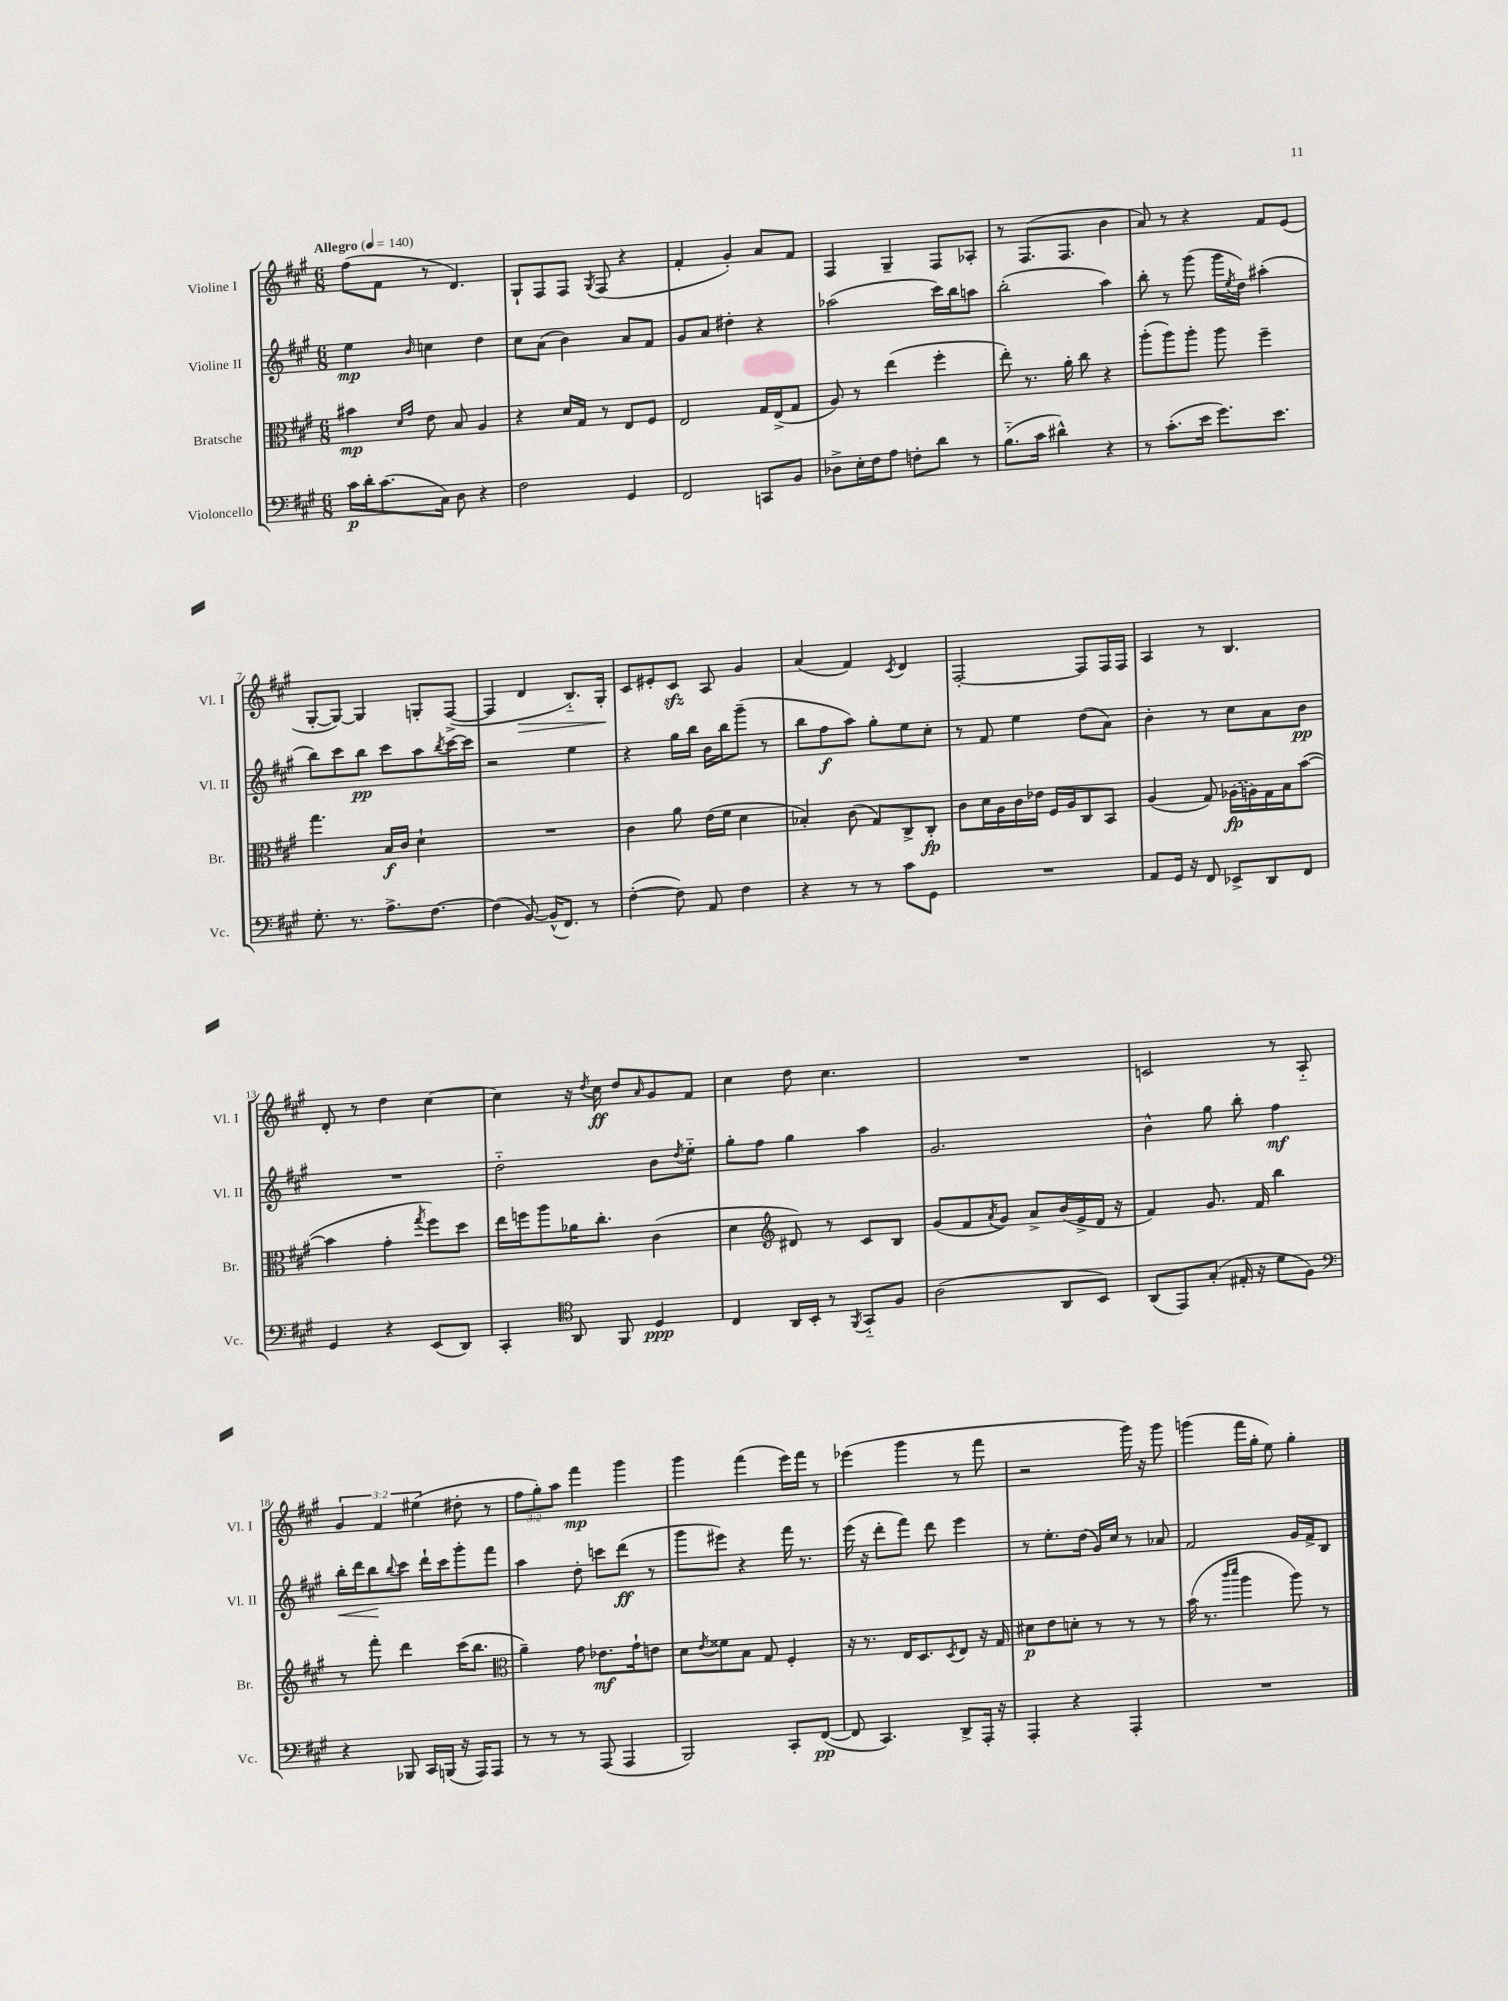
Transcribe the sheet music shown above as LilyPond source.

<<
\new StaffGroup <<
\new Staff = "s0" \with { instrumentName = "Violine I" shortInstrumentName = "Vl. I" } {
    \clef treble \key a \major \numericTimeSignature \time 6/8 \override Staff.TupletNumber.text = #tuplet-number::calc-fraction-text \tempo "Allegro" 4 = 140
    fis''8( fis'8 r8 d'4.) |
    gis8-! fis8 fis8 \acciaccatura { gis8 } fis8( r4 |
    fis'4-. gis'4-.) a'8 fis'8 |
    fis4 gis4-- fis8 aes8-. |
    r8 fis8.( fis8. b'4 |
    a'8) r8 r4 fis'8 e'8( |
    gis8~-. gis8~) gis4 g8-. fis8~->( |
    fis4 d'4\> b8.-_) gis16-.\! |
    cis'8 eis'8-. cis'8\sfz a8 gis'4 |
    a'4( fis'4) \acciaccatura { cis'8 } d'4 |
    fis2~-. fis8 fis16 fis16 |
    a4 r8 b4. |
    d'8-. r8 d''4 cis''4~ |
    cis''4 r16 \acciaccatura { d''8 } cis''16\ff d''8 \grace { a'16 } gis'8 fis'8 |
    cis''4 d''8 cis''4. |
    R2. |
    c'2 r8 a8-_ |
    \tuplet 3/2 { gis'4 fis'4 eis''4( } dis''8-. r8 |
    \tuplet 3/2 { fis''8 gis''8-.) a''8 } fis'''4\mp gis'''4 |
    gis'''4 fis'''4( e'''16) fis'''16 r8 |
    ees'''4( gis'''4 r8 fis'''8 |
    r2 gis'''16) r16 gis'''8 |
    g'''4( fis'''16 gis''16-. e''8) gis''4-. \bar "|." |
}
\new Staff = "s1" \with { instrumentName = "Violine II" shortInstrumentName = "Vl. II" } {
    \clef treble \key a \major \numericTimeSignature \time 6/8
    e''4\mp \grace { b'16 } c''4 d''4 |
    cis''8 a'8( b'4) a'8 fis'8 |
    gis'8 a'8 dis''4-. r4 |
    aes''2( cis'''16) b''16 a''8 |
    b''2-.( a''4) |
    b''8-. r8 gis'''8( gis'''16 \acciaccatura { e''8 } d''16) ais''4-.( |
    b''8) cis'''8 b''8\pp cis'''8 a''8 \acciaccatura { b''8 } cis'''16~ cis'''16 |
    r2 e''4 |
    r4 gis''16 b''16 b'16 b''16 gis'''8--( r8 |
    b''8 fis''8\f a''8) gis''8-. e''8 cis''8-. |
    r8 fis'8 e''4 d''8( a'8) |
    b'4-. r8 cis''8 a'8 b'8\pp |
    R2. |
    d''2-_ b'8 \acciaccatura { d''8 } e''8-_ |
    gis''8-. fis''8 gis''4 a''4 |
    gis'2. |
    b'4-^ gis''8 b''8-. fis''4\mf |
    b''16-.\< d'''16 b''8\! \appoggiatura { b''8 } cis'''8 d'''16-! cis'''16 gis'''8-. fis'''8 |
    a''4 d''8-. c'''8 d'''8\ff( r8 |
    gis'''8 eis'''8) r4 fis'''16 r8. |
    e'''16( r16 d'''8-. fis'''8) d'''8 e'''4 |
    r8 e''8.-. d''16( gis'16) cis''16 r8 aes'8 |
    fis'2 gis'16 fis'16-> b8 \bar "|." |
}
\new Staff = "s2" \with { instrumentName = "Bratsche" shortInstrumentName = "Br." } {
    \clef alto \key a \major \numericTimeSignature \time 6/8
    bis'4\mp \grace { d'16 gis'16 } e'8 b8 a4 |
    r4 d'16 gis16 r8 e8 fis8 |
    e2 gis16 e16->( gis8 |
    a8) r8 e''4( fis''4-. |
    e''8-.) r8. a'16-. cis''8 r4 |
    a''8-.( a''8) a''8-. a''8 fis''4-- |
    gis''4. b16\f cis'16 d'4-! |
    R2. |
    cis'4 a'8 e'16( fis'16 d'4 |
    bes4-.) cis'8( gis8) cis8-> cis8-.\fp |
    cis'8 d'16 a16 cis'16 ees'16 fis16 a16 cis8 b,8 |
    a4( gis8) \once \slurDashed aes16\fp( a16) gis16 b16 b'8~( |
    b'4 gis'4-. \acciaccatura { gis''8 } fis''8) d''8 |
    e''16 f''16 a''8 aes'16 cis''8.-. cis'4( |
    d'4 \clef treble dis'8) r8 cis'8 b8 |
    gis'8( fis'8 \acciaccatura { a'8 } gis'8) a'8-> b'16( e'16-> d'16 r16 |
    fis'4) gis'8. fis'16 b''4 |
    r8 fis'''8-. d'''4 cis'''16( b''8. |
    \clef alto a'4--) gis'8 ees'8.\mf gis'16-! e'8 |
    d'8 \acciaccatura { e'8 } fisis'8 b8 gis8 fis4-. |
    r16 r8. e16 d8. \acciaccatura { d8 } e8 r16 gis16 |
    dis'8\p e'8 d'8-. r8 r8 r8 |
    b'16( r8. \grace { cis'''16 d'''16 } a''4 a''8) r8 \bar "|." |
}
\new Staff = "s3" \with { instrumentName = "Violoncello" shortInstrumentName = "Vc." } {
    \clef bass \key a \major \numericTimeSignature \time 6/8
    cis'16\p d'16-. cis'8.( cis16) d8 r4 |
    fis2 gis,4 |
    fis,2 c,8 b,8 |
    des8-> e16-. fis16 a8 f8-. d'8 r8 |
    b8.-_( cis'16 dis'4-^) r4 |
    r8 cis'8.-.( e'16 gis'8.) e'8. |
    gis8.-. r8. a8.-> fis8.~ |
    fis4( b,8~) b,16-^( fis,8.) r8 |
    fis4~-.( fis8) a,8 fis4 |
    r4 r8 r8 cis'8 gis,8 |
    R2. |
    a,8 gis,16 r16 fis,8 ees,8-> d,8 fis,8 |
    gis,4 r4 e,8( d,8) |
    cis,4-. \clef tenor a,8 fis,8 d4\ppp |
    cis4 a,16 b,16-. r8 \acciaccatura { fis,8 } gis,8-_ fis8 |
    a2( a,8 b,8) |
    a,8( e,8) gis8-.( eis16-. r16 d'8 fis8) |
    \clef bass r4 bes,,8 cis,16 b,,16( r16 a,,16) a,,8 |
    r8 r8 r8 a,,8( a,,4 |
    b,,2) cis,8-. fis,8~\pp( |
    fis,8 cis,4.) d,8-> a,,16-. r16 |
    a,,4-. r4 a,,4-. |
    R2. \bar "|." |
}
>>
>>
